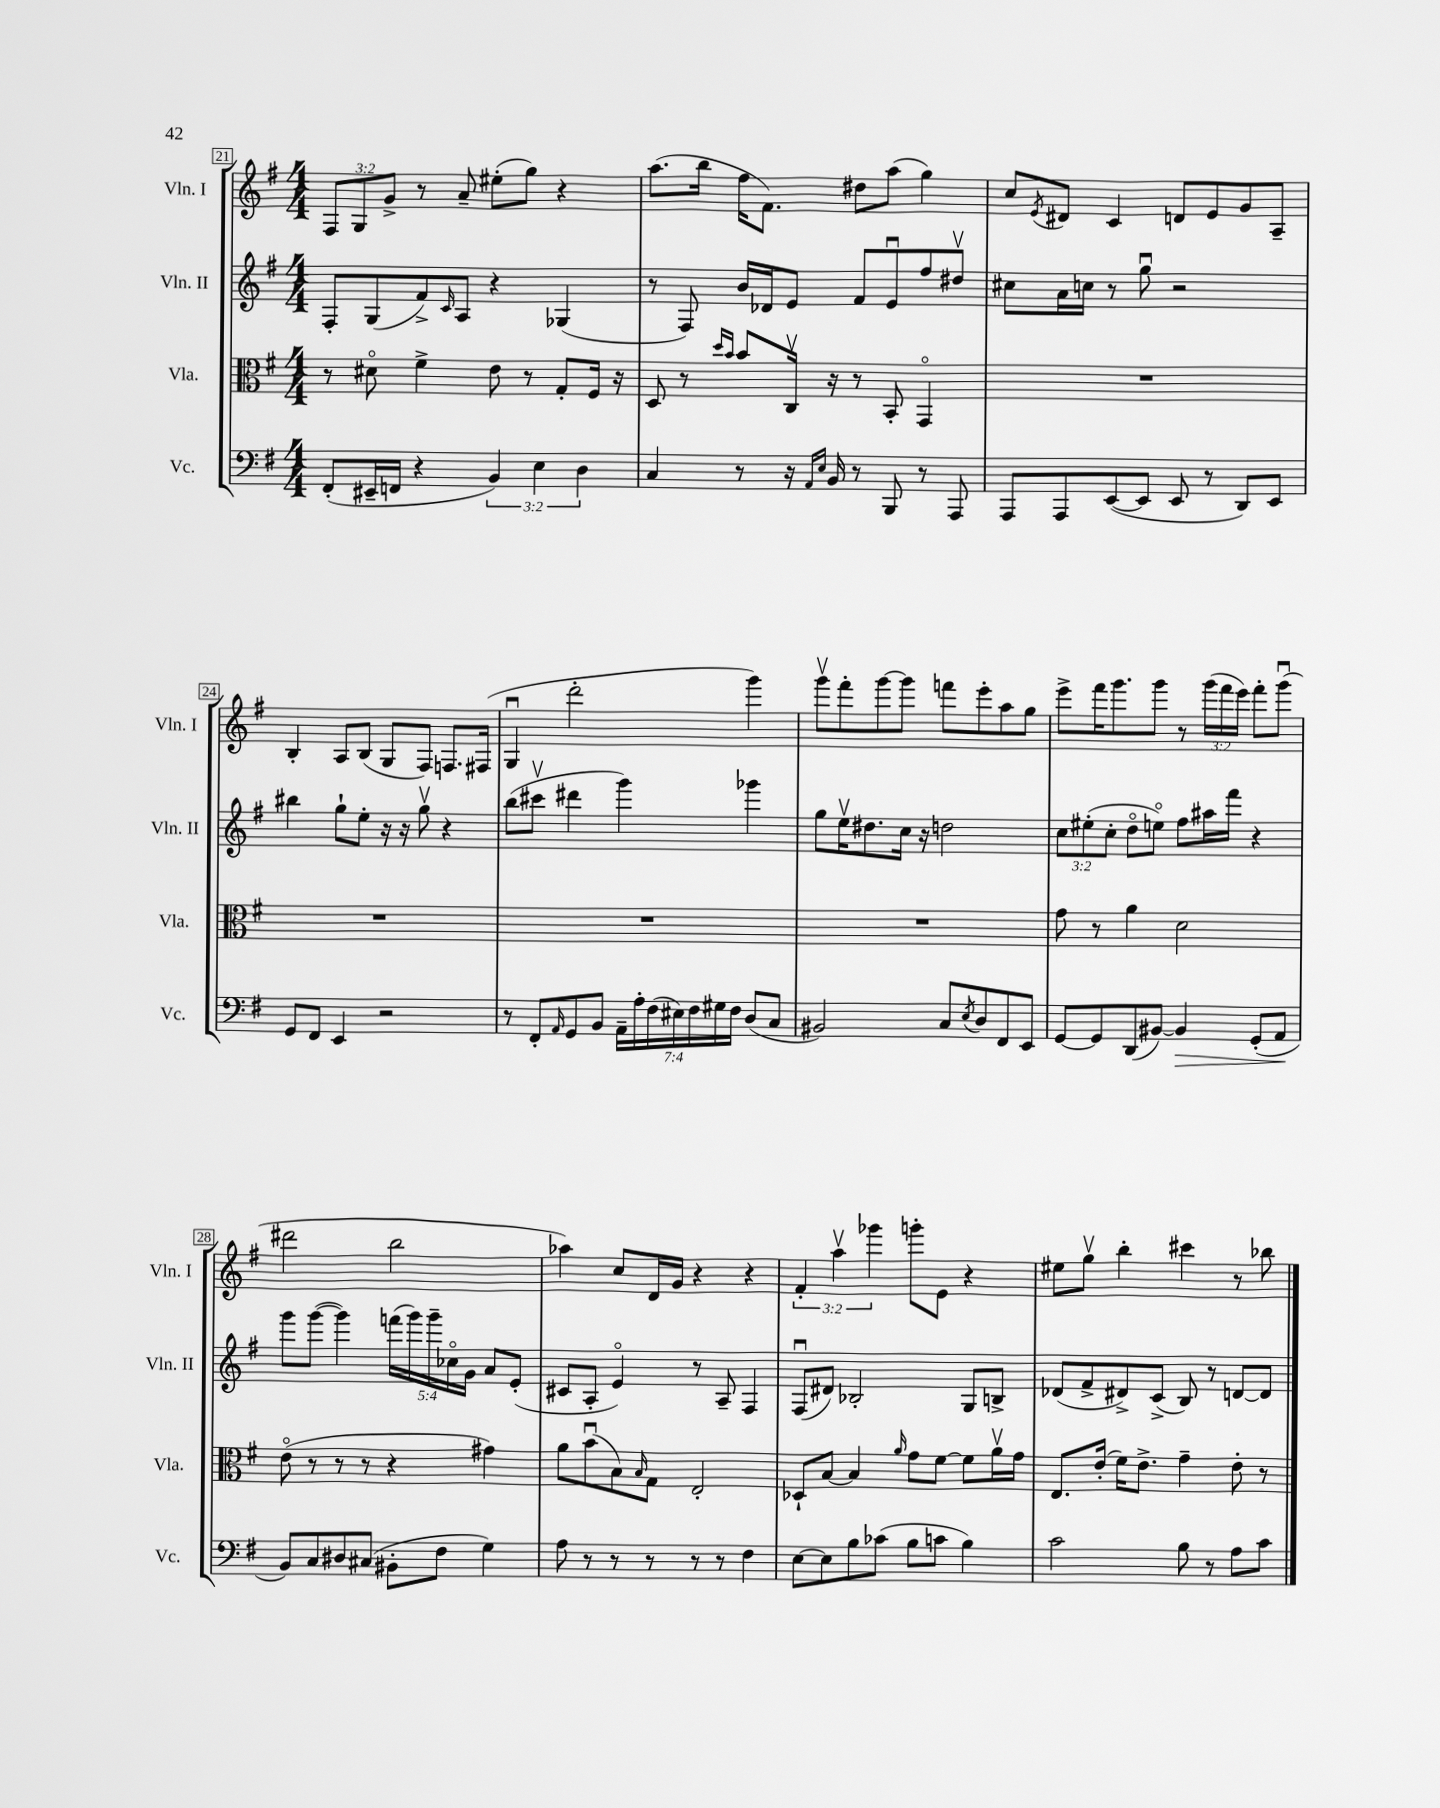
<<
\new StaffGroup <<
\new Staff = "s0" \with { instrumentName = "Vln. I" shortInstrumentName = "Vln. I" } {
    \clef treble \key g \major \numericTimeSignature \time 4/4 \override Staff.TupletNumber.text = #tuplet-number::calc-fraction-text
    \tuplet 3/2 { fis8 g8 g'8-> } r8 a'8-- eis''8-.( g''8) r4 |
    a''8.( b''16 fis''16 fis'8.) dis''8 a''8( g''4) |
    c''8 \acciaccatura { e'8 } dis'8 c'4 d'8 e'8 g'8 a8-- |
    b4-. a8 b8( g8 fis8) f8. fis16( |
    g4\downbow d'''2-. g'''4) |
    g'''8\upbow fis'''8-. g'''8~ g'''8 f'''8 e'''8-. a''8 g''8 |
    e'''8-> fis'''16 g'''8. g'''8 r8 \tuplet 3/2 { g'''16( fis'''16 e'''16) } fis'''8-. g'''8\downbow( |
    dis'''2 b''2 |
    aes''4) c''8 d'16 g'16 r4 r4 |
    \tuplet 3/2 { fis'4-. a''4\upbow ges'''4 } g'''8-. e'8 r4 |
    eis''8 g''8\upbow b''4-. cis'''4 r8 bes''8 \bar "|." |
}
\new Staff = "s1" \with { instrumentName = "Vln. II" shortInstrumentName = "Vln. II" } {
    \clef treble \key g \major \numericTimeSignature \time 4/4 \override Staff.TupletNumber.text = #tuplet-number::calc-fraction-text
    fis8-. g8( fis'8->) \grace { c'16 } a8 r4 ges4( |
    r8 fis8) b'16 des'16 e'8 fis'8 e'8\downbow fis''8 dis''8\upbow |
    cis''8 a'16 c''16 r8 g''8\downbow r2 |
    bis''4 g''8-! e''8-. r16 r16 g''8\upbow r4 |
    b''8( cis'''8\upbow dis'''4 g'''4) ges'''4 |
    g''8 e''16\upbow dis''8. c''16 r16 d''2 |
    \tuplet 3/2 { c''8 eis''8-.( c''8-. } d''8\flageolet e''8\flageolet) fis''8 ais''16 fis'''16 r4 |
    g'''8 g'''8~( g'''4) \tuplet 5/4 { f'''16( g'''16) g'''16-- ces''16\flageolet g'16 } a'8 e'8-.( |
    cis'8 a8-. e'4\flageolet) r8 a8-- fis4 |
    fis8\downbow( dis'8) bes2-. g8 b8-> |
    des'8( fis'8-> dis'8->) c'8->( b8) r8 d'8~ d'8 \bar "|." |
}
\new Staff = "s2" \with { instrumentName = "Vla." shortInstrumentName = "Vla." } {
    \clef alto \key g \major \numericTimeSignature \time 4/4
    r8 dis'8\flageolet fis'4-> e'8 r8 g8-. fis16 r16 |
    d8 r8 \grace { d''16 b'16 } b'8 c16\upbow r16 r8 b,8-. g,4\flageolet |
    R1 |
    R1 |
    R1 |
    R1 |
    g'8 r8 a'4 d'2 |
    e'8\flageolet( r8 r8 r8 r4 gis'4) |
    a'8 b'8\downbow( b8) \grace { b16 } g8 e2-. |
    des8-! b8~ b4 \grace { a'16 } g'8 fis'8~ fis'8 a'16\upbow g'16 |
    e8. e'16-.( fis'16) e'8.-> g'4-- e'8-. r8 \bar "|." |
}
\new Staff = "s3" \with { instrumentName = "Vc." shortInstrumentName = "Vc." } {
    \clef bass \key g \major \numericTimeSignature \time 4/4 \override Staff.TupletNumber.text = #tuplet-number::calc-fraction-text
    fis,8-.( eis,16-- f,16 r4 \tuplet 3/2 { b,4) e4 d4 } |
    c4 r8 r16 \grace { a,16 e16 } b,16 r8 b,,8 r8 a,,8 |
    a,,8 a,,8 e,8~( e,8 e,8 r8 d,8) e,8 |
    g,8 fis,8 e,4 r2 |
    r8 fis,8-. \grace { a,16 } g,8 b,8 \tuplet 7/4 { a,16-- a16-. fis16( eis16) fis16 gis16 fis16 } d8( c8 |
    bis,2) c8 \acciaccatura { e8 } d8 fis,8 e,8 |
    g,8~ g,8 d,8( bis,8~) bis,4\> g,8-.( a,8\! |
    b,8) c8 dis8 cis8( bis,8-. fis8 g4) |
    a8 r8 r8 r8 r8 r8 fis4 |
    e8~ e8 b8 ces'8( b8 c'8 b4) |
    c'2 b8 r8 a8 c'8 \bar "|." |
}
>>
>>
\layout { \context { \Score currentBarNumber = #21 \override BarNumber.stencil = #(make-stencil-boxer 0.1 0.3 ly:text-interface::print) } }
